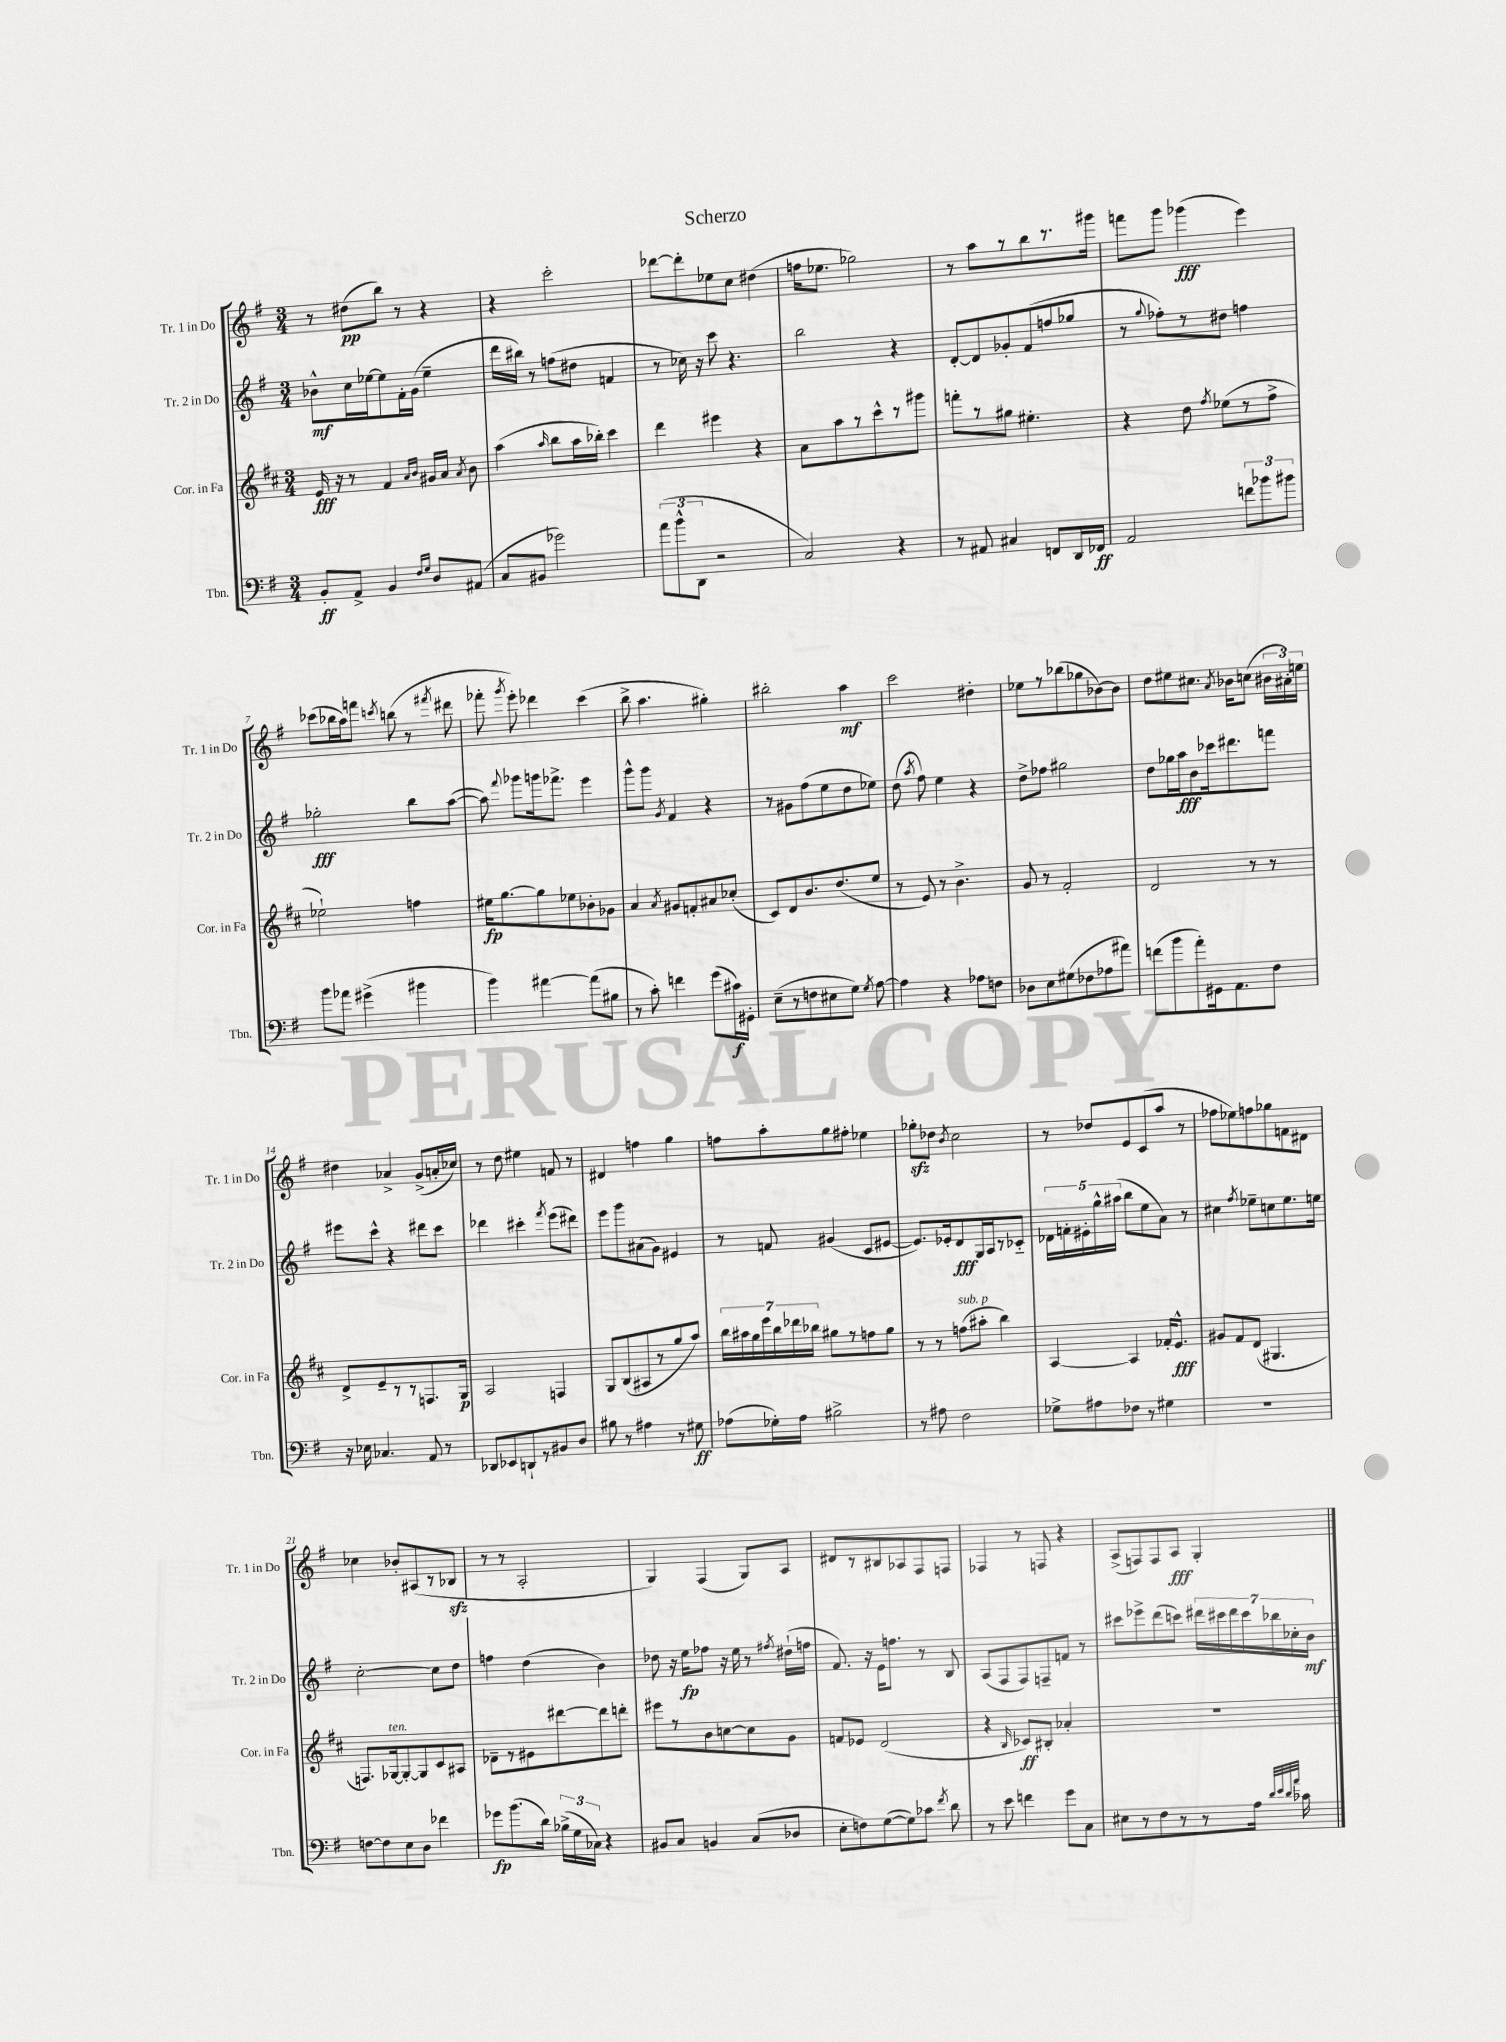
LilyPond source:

\header { title = "Scherzo" }
<<
\new StaffGroup <<
\new Staff = "s0" \with { instrumentName = "Tr. 1 in Do" shortInstrumentName = "Tr. 1 in Do" } {
    \clef treble \key g \major \numericTimeSignature \time 3/4
    \autoBeamOff r8 dis''8[\pp( b''8]) r8 r4 |
    r4 c'''2-. |
    des'''8[~ des'''8-. ees''8 c''8] dis''4( |
    f''16[ ees''8.] ges''2) |
    r8 a''8[ r8 b''8 r8. gis'''16] |
    f'''8[ g'''8] ges'''4\fff( e'''4) |
    ces'''8[( bes''16 a''16) f'''8] \acciaccatura { c'''8 } b''8( r8 \acciaccatura { fis'''8 } dis'''8 |
    fes'''8-. \acciaccatura { g'''8 } e'''8-.) des'''4 c'''4( |
    b''8-> a''4. gis''4-.) |
    bis''2-. a''4\mf |
    c'''2 dis''4-. |
    ees''8[ r8 bes''8( ges''8 bes'8~) bes'8] |
    d''8[ eis''8 cis''8.] \acciaccatura { a'8 } bes'16[ c''8]( \tuplet 3/2 { bis'16[ ais'16-.) e''16] } |
    dis''4 aes'4-> g'8[->( a'16-. ces''16]) |
    r8 d''8 eis''4 f'8 r8 |
    dis'4 f''4 g''4 |
    f''8[ a''8-. g''8 fis''8]-. ees''4 |
    ges''8[-.\sfz des''8] \acciaccatura { b'8 } c''2 |
    r8 des''8[ e'8 c'8( a''8] r8 |
    fes''8[ ees''8) f''8 ges''8 f'8 dis'8] |
    ces''4 bes'8[-. ais8( r8 bes8]\sfz |
    r8 r8 a2-. |
    g4) fis4( g8[) a8] |
    dis'8[ r8 bis8 aes8 fis8 f8] |
    fes4 r8 f8 r4 |
    a8[->( f8) f8 a8]\fff g4-. \bar "|." |
}
\new Staff = "s1" \with { instrumentName = "Tr. 2 in Do" shortInstrumentName = "Tr. 2 in Do" } {
    \clef treble \key g \major \numericTimeSignature \time 3/4
    \autoBeamOff bes'8[-^\mf c''16 ees''16~ ees''8 fis'16-. g'16]( ees''4-- |
    d'''16[ bis''16]) r8 f''8[( dis''8] f'4 |
    r8 ces''16) r16 c'''8 r4. |
    b''2 r4 |
    d'8[~-. d'8 ges'8-. fis'8( f''8 ges''8] |
    r8 \appoggiatura { g''8 } fes''8[-.) r8 dis''8] f''4 |
    ges''2-.\fff b''8[ a''8]~( |
    a''8) \appoggiatura { fis'''8 } ges'''8[ g'''16 fes'''8.]-> e'''4 |
    g'''8[-^ g'''8] \acciaccatura { g'8 } fis'4 r4 |
    r8 gis'8[ fis''8( e''8 d''8 ees''8]) |
    d''8( \acciaccatura { a''8 } fis''8) e''4 r4 |
    d''8[-> fes''8] gis''2 |
    d''8[ ges''16 a''16\fff b'8 ces'''16 dis'''8. f'''8] |
    eis'''8[ c'''8]-^ r4 dis'''8[ c'''8] |
    des'''4 cis'''4-. \acciaccatura { fis'''8 } e'''8[( dis'''8]) |
    e'''8[ g'''8 ais'8( g'8]) eis'4 |
    r8 f'8 gis'4( c'8[ eis'8]~ |
    eis'8.[) ees'16-. d'8\fff g16 a16 r8 ces'8]-_ |
    \tuplet 5/4 { des'16[ f'16-. eis'16-. g''16-^ ais''16]( } b''8[ e''8 a'8]) r8 |
    cis''4 \acciaccatura { fis''8 } ees''8[-- c''8 ees''8. e''16] |
    c''2~-. c''8[ d''8] |
    f''4 d''4( b'4) |
    des''8 r16 e''16[\fp fes''8] r16 e''16 r8 \acciaccatura { fis''8 } dis''16[-!( f''16] |
    fis'8.) r16 e'16[ f''8.] r8 b8 |
    a8[( fis8 fis8) f8-- f'8] r8 |
    cis'''8[ ees'''8-> d'''8( c'''8]) \tuplet 7/4 { dis'''16[ cis'''16 dis'''16 cis'''16 bes''16 ces''16-. b'16]\mf } \bar "|." |
}
\new Staff = "s2" \with { instrumentName = "Cor. in Fa" shortInstrumentName = "Cor. in Fa" } {
    \clef treble \key d \major \numericTimeSignature \time 3/4
    \autoBeamOff e'16\fff r16 r8 fis'4 \grace { a'16[ b'16] } gis'16[ a'16] \acciaccatura { a'8 } b'8 |
    a''4( \grace { a''16 } b''8[ a''16 bes''16]-.) cis'''4 |
    d'''4 eis'''4 r4 |
    a'8[ a''8 r8 cis'''8-^ r8 gis'''8] |
    f'''8[-. r8 gis''8] eis''4.-. |
    r4 d''8 \acciaccatura { fis''8 } ees''8[( r8 fis''8]-> |
    ees''2-!) f''4 |
    eis''16[\fp g''8.~ g''8 ees''8 bes'8-. ges'8] |
    a'4 \acciaccatura { a'8 } gis'8[ f'8-. ais'8 ces''8]-.( |
    cis'8[) d'8 b'8. d''8.( e''8] |
    r8 e'8) r8 b'4.-> |
    g'8 r8 fis'2-. |
    d'2 r8 r8 |
    d'8[-> e'8-- r8 r8 f8. g16]\p |
    a2 f4 |
    g8[ b8( ais8 r8 g''8 a''8]) |
    \tuplet 7/4 { b''16[ ais''16 g''16 e'''16 b''16 des'''16 bes''16] } gis''8[ r8 f''8 gis''8] |
    r8 r8 f''8[^\markup { \italic "sub. p" }( ais''8]-. b''4) |
    a4~ a4 fes'16[-. e'8.]-^\fff |
    gis'8[ fis'8 d'8]( gis4. |
    f8.[) ges16~^\markup { \italic "ten." } ges8~-. ges8 cis'8 ais8] |
    des'8[-- r8 eis'8 dis'''8~ dis'''8 d'''8]-. |
    eis'''8[ r8 b'8 c''8~ c''8 g'8] |
    f'8[ ees'8] d'2( |
    r4 \grace { b16 } ces'8[\ff) bis8]-. aes'4-. |
    R2. \bar "|." |
}
\new Staff = "s3" \with { instrumentName = "Tbn." shortInstrumentName = "Tbn." } {
    \clef bass \key g \major \numericTimeSignature \time 3/4
    \autoBeamOff b,8[-.\ff a,8]-> b,4 \grace { fis16[ g16] } d8[ ais,8]( |
    c8[ bis,8] ges'2) |
    \tuplet 3/2 { a'8[( b'8-^ d,8] } r2 |
    c2) r4 |
    r8 ais,8 cis4 f,8[ d,16 fes,16]\ff |
    a,2 \tuplet 3/2 { f'8[ bes'8 bis'8] } |
    b'8[ aes'8] gis'4->( bis'4 |
    b'4) ais'4~ ais'8[( bis8] |
    r8 c'8-.) f'4 g'8[( cis'16\f) gis,16]-. |
    e8[--( r8 f8 eis8 g8]) \acciaccatura { g8 } a8~ |
    a4 r4 aes8[ f8] |
    des8[ e8 gis8( fes8 aes8 ais'8]) |
    f'8[( b'8 a'8-.) gis,16 a,8. fis8] |
    r16 ees16 ces4. a,8 r8 |
    des,8[ ees,8 d,8-! r8 bis,8 d8] |
    bis8 r8 ais4 r8 gis8\ff |
    aes8[( ges16-.) aes16] bis2-> |
    r8 ais8 fis2 |
    ges8[-> ais8 fes8] r8 gis4 |
    R2. |
    f8[~ f8 e8 d8] fes'4 |
    ges'8[\fp b'8.( d'16]) \tuplet 3/2 { bes16[->( g16 ces16]) } r4 |
    bis,8[ c8] b,4 c8[( des8] |
    e8[-. f8) g8~( g8) ces'8] \acciaccatura { fis'8 } d'8 |
    r8 e'8 f'4 g'8[ c8] |
    eis8[ r8 fis8 r8 r8 a16] \grace { d'32[ e'32 d'32 a'32] } ces'16 \bar "|." |
}
>>
>>
